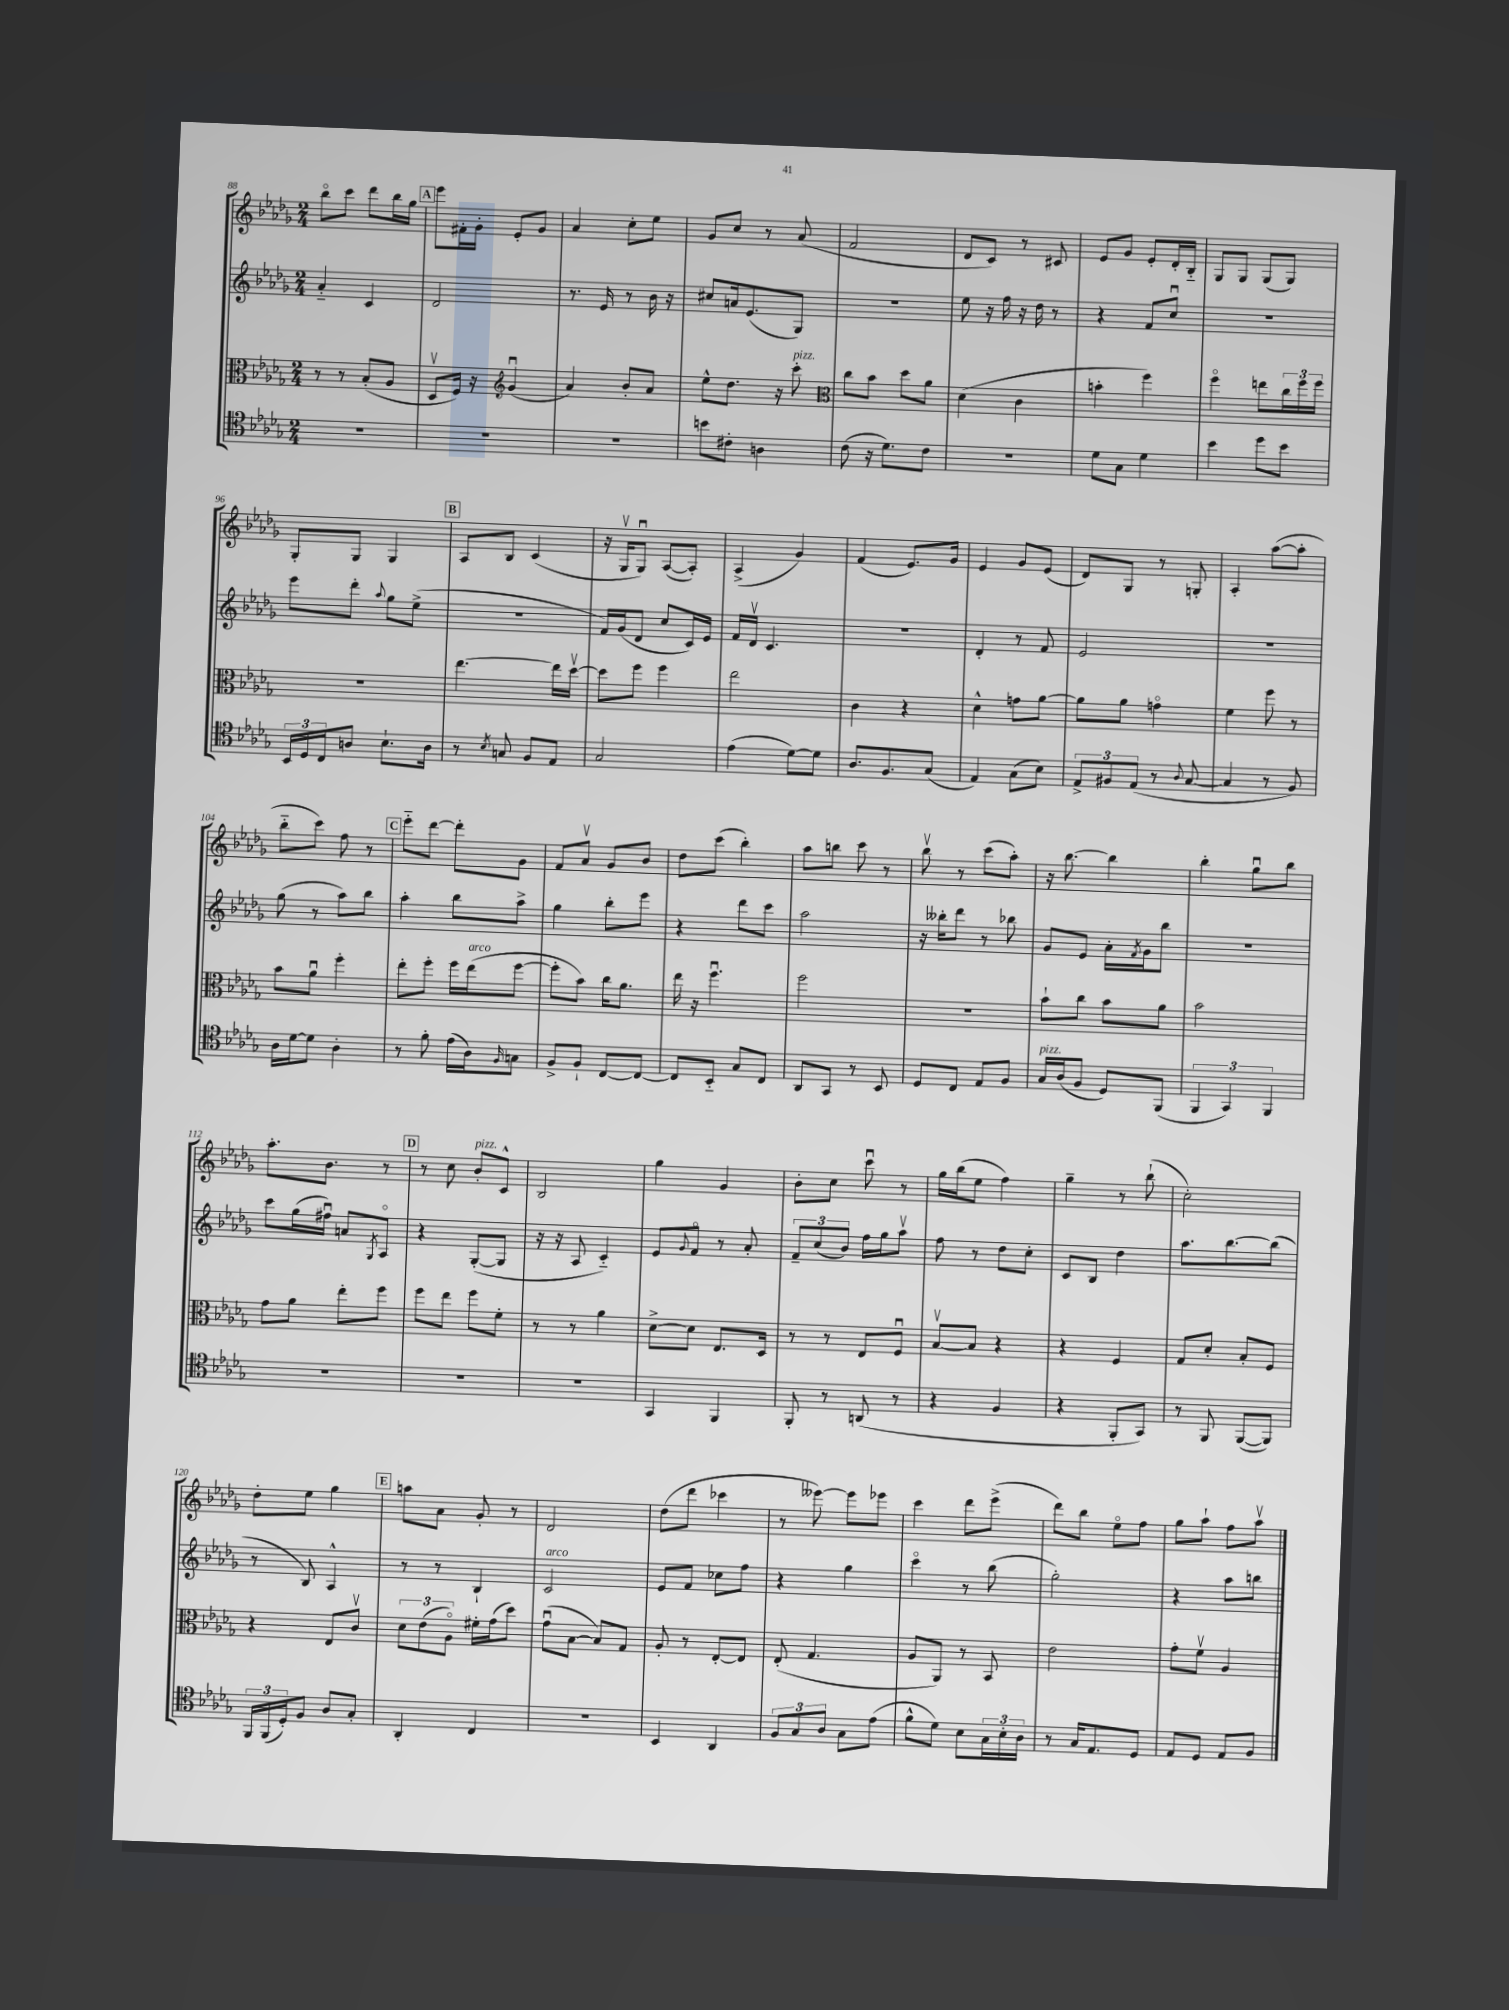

**kern	**kern	**kern	**kern
*staff4	*staff3	*staff2	*staff1
*clefC4	*clefC3	*clefG2	*clefG2
*k[b-e-a-d-g-]	*k[b-e-a-d-g-]	*k[b-e-a-d-g-]	*k[b-e-a-d-g-]
*M2/4	*M2/4	*M2/4	*M2/4
2r	8r	4a-'~/	8bb-o\L
.	8r	.	8ccc\J
.	(8B-'/L	4c/	8ddd-\L
.	8A-/J	.	16bb-\L
.	.	.	16gg-\JJ
=	=	=	=
2r	8D-v/L	2d-/	8eee-\L
.	16F/Jk)	.	16f#'\L
.	16r	.	16g-'\JJ
*	*clefG2	*	*
.	(4g-u/	.	8e-'/L
.	.	.	8g-/J
=	=	=	=
2r	4a-/)	8.r	4a-/
.	.	16e-/	.
.	8b-'/L	8r	8cc'\L
.	8a-/J	16b-\	8ee-\J
.	.	16r	.
=	=	=	=
8b\L	8ee-^^\L	8cc#/L	8g-/L
8c#'\J	8.dd-\J	16a/k	8cc/J
.	.	(8.e-/	.
4A\	.	.	8r
.	16r	.	.
.	8ccc'\	8G-/J)	(8a-/
=	=	=	=
*	*clefC3	*	*
(8c\	8cc\L	2r	2f/
16r	8b-\J	.	.
8.d-\L)	.	.	.
.	8dd-\L	.	.
8c\J	8a-\J	.	.
=	=	=	=
2r	(4d-\	8ee-\	8d-/L
.	.	16r	8c/J)
.	.	16ff\	.
.	4c\	16r	8r
.	.	16dd-\	.
.	.	8r	8c#/
=	=	=	=
8d-\L	4b'\	4r	8e-/L
8G-\J	.	.	8g-/J
4d-\	4ff\)	8f/L	8e-'/L
.	.	8ccu/J	16d-'/L
.	.	.	16B-'~/JJ
=	=	=	=
4b-\	4ffo\	2r	8G-/L
.	.	.	8G-/J
8dd-\L	8ee\L	.	(8G-/L
8b-\J	24cc\L	.	8G-/J)
.	24ff\	.	.
.	24ff\JJ	.	.
=	=	=	=
24BB-/LL	2r	8eee-\L	8G-'/L
24D-/	.	.	.
24C/J	.	.	.
8A/J	.	8ddd-'\J	8G-/J
.	.	8qqaa-/	.
8.B-`\L	.	8gg-\L	4G-/
.	.	(8ee-^\J	.
16A\Jk	.	.	.
=	=	=	=
8r	[4.ee-\	2r	8A-/L
8qB-/	.	.	.
8G/	.	.	8B-/J
8F/L	.	.	(4c/
8E-/J	16ee-\]LL	.	.
.	[16dd-v\JJ	.	.
=	=	=	=
2G-/	8dd-\]L	16f/LL)	16r
.	.	(16g-/J	16G-v/LK
.	8ff\J	8d-/J	8G-u/J)
.	4ff\	8cc/L	([8A-/L
.	.	16c/L)	8A-'/]J)
.	.	16e-/JJ	.
=	=	=	=
(4e-\	2ee-\	16f/LL	(4A-^/
.	.	16d-v/JJ	.
.	.	4.c/	.
[8d-\L)	.	.	4g-/)
8d-\]J	.	.	.
=	=	=	=
8.A-/L	4c\	2r	(4f/
8.F/	.	.	.
.	4r	.	8.e-/L)
(8G-/J	.	.	.
.	.	.	16g-/Jk
=	=	=	=
4E-/)	4d-^^\	4d-'/	4e-/
(8G-\L	8g\L	8r	8g-/L
8B-\J)	[8a-\J	8f/	(8e-/J
=	=	=	=
12E-^/L	8a-\]L	2e-/	8d-/L)
12F#/	.	.	.
.	8a-\J	.	8G-/J
(12E-/J	.	.	.
8r	4go\	.	8r
8qqA-/	.	.	.
[8G-/	.	.	8G'/
=	=	=	=
4G-/]	4f\	2r	4A-'/
8r	8ff\	.	([8aa-\L
8F/)	8r	.	8aa-'\]J
=	=	=	=
16A-\LL	8b-\L	(8gg-\	8bb-'~\L
[16d-\J	.	.	.
8d-\]J	8a-u\J	8r	8ccc\J)
4A-'\	4ff'\	8aa-\L)	8ff\
.	.	8bb-\J	8r
=	=	=	=
8r	8ee-'\L	4aa-'\	8eee-'~\L
8f'\	8ff'\J	.	[8ddd-\J
(16e-\LL	16ff\LL	8bb-\L	8ddd-'\]L
16A-\J)	(16ee-\J	.	.
16qqF/	.	.	.
8G\J	[8ff\J	8aa-^\J	8g-\J
=	=	=	=
8F^/L	8ff'\]L	4gg-\	8f/L
8F`/J	8b-\J)	.	8a-v/J
[8C/L	16cc\LK	8bb-'\L	8g-/L
.	8.a-\J	.	.
8C/_J	.	8eee-\J	8b-/J
=	=	=	=
8C/]L	16ee-\	4r	8dd-\L
.	16r	.	.
8BB-'~/J	4.ffu\	.	(8ccc\J
8G-/L	.	8ddd-\L	4bb-'\)
8C/J	.	8ccc\J	.
=	=	=	=
8AA-/L	2ff\	2aa-\	8aa-\L
8GG-/J	.	.	8bb\J
8r	.	.	8ccc\
8BB-/	.	.	8r
=	=	=	=
8D-/L	2r	16r	8bb-v\
.	.	16bb--'\LK	.
8C/J	.	8ddd-\J	8r
8E-/L	.	8r	(8ccc\L
8F/J	.	8bb-\	8aa-'\J)
=	=	=	=
16G-/LL	8b-`\L	8g-/L	16r
(16A-/J	.	.	[8.bb-\
8F/J	8cc\J	8e-/J	.
8D-/L)	8b-\L	16a-'\LL	4bb-\]
.	.	8qf/	.
.	.	16g-\J	.
(8FF/J	8a-\J	8bb-\J	.
=	=	=	=
6FF/	2b-\	2r	4bb-'\
6GG-/)	.	.	.
.	.	.	8gg-u\L
6FF/	.	.	.
.	.	.	8bb-\J
=	=	=	=
2r	8g-\L	8ccc\L	8.aa-'\L
.	8a-\J	(16gg-\L	.
.	.	16ff#u\JJ)	8.b-\J
.	8ee-'\L	8a/L	.
.	.	8qG-/	.
.	8ff\J	8A-o/J	8r
=	=	=	=
2r	8ff\L	4r	8r
.	8ee-\J	.	8cc\
.	8ff\L	([8G-'/L	8b-'/L
.	8f'\J	8G-/]J	8c^^/J
=	=	=	=
2r	8r	16r	2B-/
.	.	16r	.
.	8r	8A-/	.
.	4a-\	4c'~/)	.
=	=	=	=
4GG-/	[8d-^\L	8e-/L	4gg-\
.	.	8qqg-/	.
.	8d-\]J	8fo/J	.
4FF/	8.E-/L	8r	4g-/
.	.	8a-'/	.
.	16D-/Jk	.	.
=	=	=	=
8FF'/	8r	12f~/L	8b-'\L
.	.	(12cc/	.
8r	8r	.	8cc\J
.	.	12b-/J)	.
(8AA/	8E-/L	16ff\LL	8cccu\
.	.	16gg-\J	.
8r	8Fu/J	8aa-v\J	8r
=	=	=	=
4r	[8B-v/L	8ff\	16gg-\LL
.	.	.	(16bb-\J
.	8B-/]J	8r	8ee-\J
4F/	4r	8dd-\L	4ff\)
.	.	8cc'\J	.
=	=	=	=
4r	4r	8c/L	4gg-~\
.	.	8B-/J	.
8FF'/L	4F/	4dd-\	8r
8GG-/J)	.	.	(8bb-`\
=	=	=	=
8r	8G-/L	8.aa-\L	2cc'\)
8FF/	8d-'/J	.	.
.	.	[8.bb-\	.
([8FF/L	8B-'/L	.	.
8FF/]J)	8F/J	(8bb-\]J	.
=	=	=	=
24FF/LL	4r	8r	8dd-'\L
(24FF/	.	.	.
24D-'/J)	.	.	.
8F/J	.	8B-/)	8ee-\J
8A-/L	8E-/L	4A-^^/	4gg-\
8G-'/J	8cv/J	.	.
=	=	=	=
4AA-'/	12d-\L	8r	8aa\L
.	(12e-\	.	.
.	.	8r	8a-\J
.	12A-o\J)	.	.
4C/	16f#'\LL	4B-`/	8g-'/
.	(16g-\J	.	.
.	8dd-\J)	.	8r
=	=	=	=
2r	(8g-u\L	2c/	2d-/
.	[8B-\J	.	.
.	8B-/]L)	.	.
.	8G-/J	.	.
=	=	=	=
4BB-/	8A-'/	8e-/L	(8dd-\L
.	8r	8f/J	8ddd-\J
4AA-/	[8E-'/L	8cc-\L	4ccc-\
.	8E-/]J	8ff\J	.
=	=	=	=
12F/L	(8E-'/	4r	8r
12G-/	.	.	.
.	4.G-/	.	[8eee--\)
12A-/J	.	.	.
8G-\L	.	4gg-\	8eee--\]L
(8e-\J	.	.	8eee-\J
=	=	=	=
8f^^\L	8A-/L	4ccco\	4ccc\
8d-\J)	8AA-/J)	.	.
8B-\L	8r	8r	8ddd-\L
24G-\L	8BB-/	(8bb-\	(8eee-^\J
24B-'\	.	.	.
24A-\JJ	.	.	.
=	=	=	=
8r	2e-\	2gg-'\)	8ddd-\L)
16G-/LK	.	.	8bb-\J
8.E-/	.	.	.
.	.	.	8ee-o\L
8D-/J	.	.	8ff\J
=	=	=	=
8E-/L	8g-'\L	4r	8gg-\L
8D-/J	8fv\J	.	8aa-`\J
8E-/L	4A-/	8aa-\L	8ff\L
8F/J	.	8bb\J	8aa-v\J
==	==	==	==
*-	*-	*-	*-
